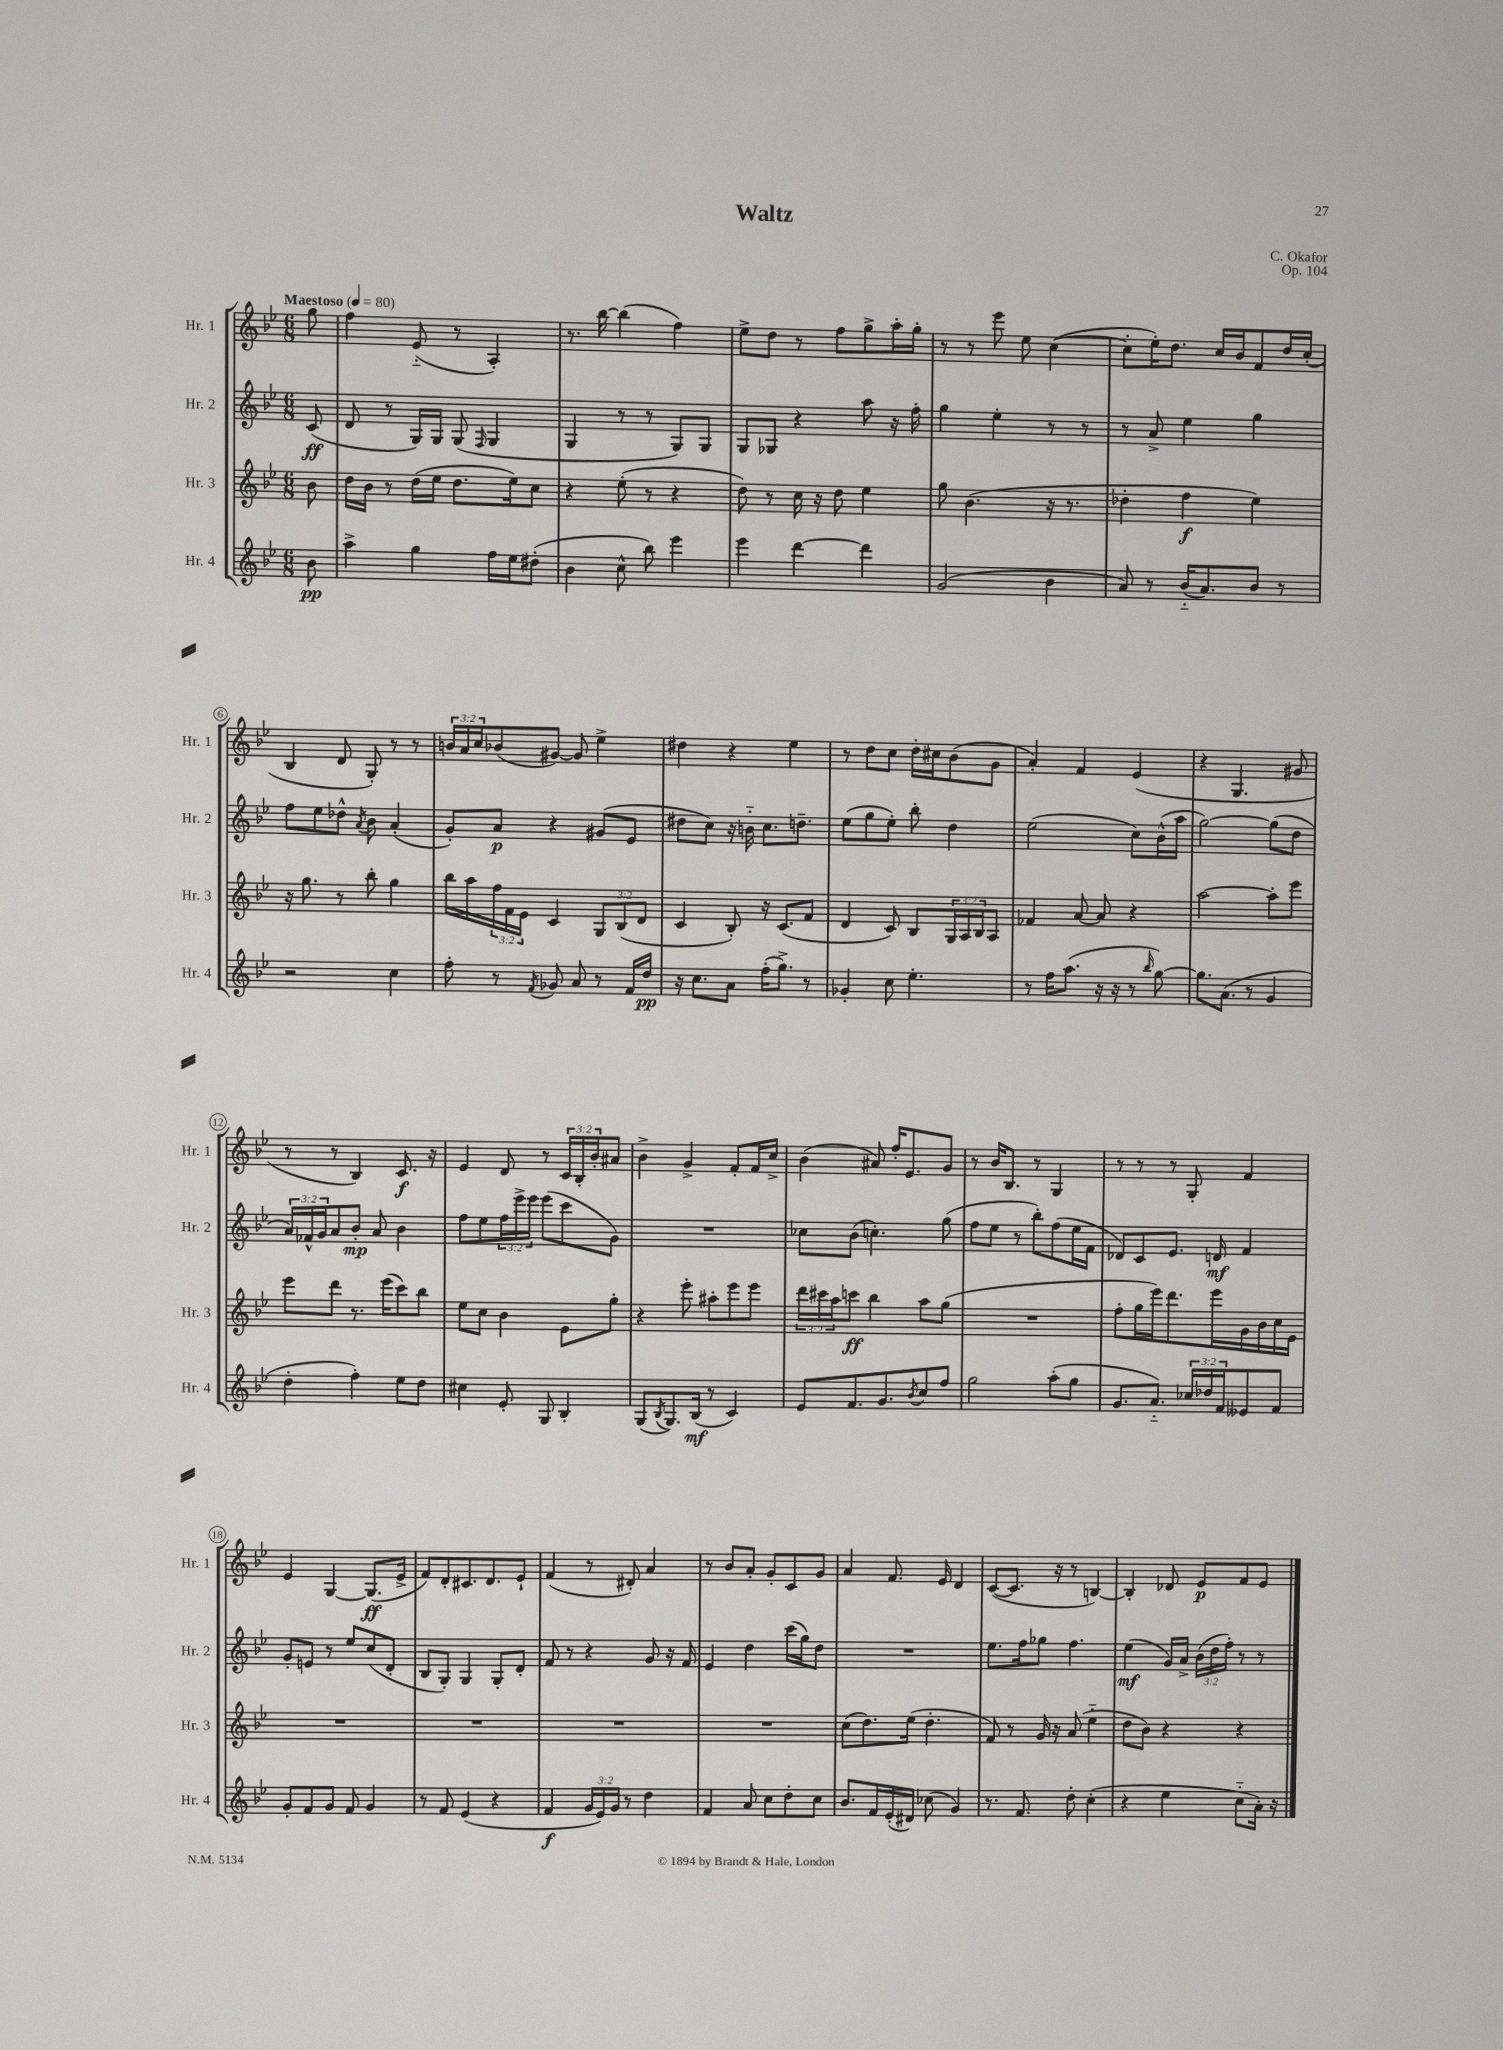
\header { title = "Waltz" composer = "C. Okafor" opus = "Op. 104" }
<<
\new StaffGroup <<
\new Staff = "s0" \with { instrumentName = "Hr. 1" shortInstrumentName = "Hr. 1" } {
    \clef treble \key bes \major \numericTimeSignature \time 6/8 \override Staff.TupletNumber.text = #tuplet-number::calc-fraction-text \partial 8 \tempo "Maestoso" 4 = 80
    g''8 |
    f''4 ees'8-_( r8 a4-.) |
    r8. bes''16~ bes''4( f''4) |
    ees''8-> d''8 r8 f''8 g''8-> a''16-. g''16-. |
    r8 r8 ees'''8 ees''8 c''4~( |
    c''8-. ees''16-.) d''8. c''16 bes'16 f'8 d''16 c''16-.( |
    bes4 d'8 g8-.) r8 r8 |
    \tuplet 3/2 { b'16 a'16 c''16 } bes'8( gis'8~) gis'8 ees''4-> |
    dis''4 r4 ees''4 |
    r8 d''8 c''8 d''16-. cis''16 bes'8( g'8 |
    a'4-.) f'4 ees'4( |
    r4 g4. gis'8 |
    r8 r8 bes4) c'8.\f r16 |
    ees'4 d'8 r8 \tuplet 3/2 { c'16 bes16-. bes'16-. } ais'8 |
    bes'4-> g'4-> f'8-. f'16 c''16-> |
    bes'4( ais'8) f''16-. ees'8. g'8 |
    r8 bes'16 bes8. r8 g4 |
    r8 r8 r8 g8-. f'4 |
    ees'4 g4~ g8.\ff( ees'16-> |
    f'8) d'8-. cis'8. d'8. ees'8-! |
    f'4( r8 dis'8-.) a'4 |
    r8 bes'8 a'8-. g'8-. c'8 g'8 |
    a'4 f'8. ees'16 d'4 |
    c'8~( c'8. r16 r8 b4~) |
    b4-. des'8 ees'8\p f'8 ees'8 \bar "|." |
}
\new Staff = "s1" \with { instrumentName = "Hr. 2" shortInstrumentName = "Hr. 2" } {
    \clef treble \key bes \major \numericTimeSignature \time 6/8 \override Staff.TupletNumber.text = #tuplet-number::calc-fraction-text \partial 8
    c'8\ff( |
    d'8 r8 g16) g16 g8( \grace { f16 } g4 |
    g4 r8 r8 g8) g8 |
    g8 ges8 r4 a''8 r16 f''16-. |
    g''4 ees''4-. r8 r8 |
    r8 a'8-> ees''4 g''4 |
    f''8 ees''8 des''8-^ \acciaccatura { a'8 } bes'8 a'4-.( |
    g'8-.) a'8\p r4 gis'8( ees'8 |
    dis''8 c''8) r16 b'16-_ c''8. d''8.-- |
    ees''8( g''8 ees''8-.) bes''8-. d''4 |
    ees''2( c''8) bes'16-^( a''16 |
    g''2~) g''8( d''8 |
    \tuplet 3/2 { a'16) fes'16-^ g'16 } a'8 bes'8-.\mp a'8 bes'4 |
    f''8 ees''8 \tuplet 3/2 { f''16 ees'''16-> ees'''16 } ees'''8( c'''8 g'8) |
    R2. |
    ces''8 bes'8( c''4.-.) g''8( |
    f''8 ees''8 r8 bes''8-.) f''8( ees''16 f'16 |
    des'8) c'8 ees'8. d'16\mf f'4 |
    g'8-. e'8 r8 ees''8 c''8( d'8-. |
    bes8 g8-.) g4 g8-. d'8-. |
    f'8 r8 r4 g'8 r16 f'16 |
    ees'4 d''4 c'''16( g''16) d''8 |
    R2. |
    ees''8. f''16 ges''8 f''4. |
    ees''4\mf( g'16) a'16-> \tuplet 3/2 { bes'16( d''16 f''16-.) } r8 r8 \bar "|." |
}
\new Staff = "s2" \with { instrumentName = "Hr. 3" shortInstrumentName = "Hr. 3" } {
    \clef treble \key bes \major \numericTimeSignature \time 6/8 \override Staff.TupletNumber.text = #tuplet-number::calc-fraction-text \partial 8
    bes'8 |
    d''16 bes'16 r8 d''16( ees''16 d''8. ees''16) c''8 |
    r4 ees''8-.( r8 r4 |
    d''8) r8 c''16 r16 d''8 ees''4 |
    g''8 bes'4.( r16 r8. |
    des''4-. f''4\f ees''4) |
    r16 g''8. r8 bes''8-. g''4 |
    bes''16 a''16 \tuplet 3/2 { f''16 f'16 ees'16 } c'4 \tuplet 3/2 { g8 bes8( d'8 } |
    c'4 bes8-.) r16 c'8.( f'8 |
    d'4 c'8) bes8 \tuplet 3/2 { g16 a16 bes16 } a8 |
    fes'4 a'8~ a'8 r4 |
    a''2~ a''8-. ees'''8 |
    ees'''8 d'''8 r8. ees'''16( c'''8) bes''8 |
    ees''8 c''8 bes'4 ees'8 g''8-. |
    r4 ees'''8-. ais''8-. ees'''8 ees'''8 |
    \tuplet 3/2 { d'''16 cis'''16 a''16 } c'''8\ff bes''4 a''8 g''8( |
    R2. |
    f''8-. g''16 ees'''16) d'''8. ees'''16 g'16 bes'16 c''16 ees'16 |
    R2. |
    R2. |
    R2. |
    R2. |
    c''8( d''8.) ees''16( d''4.-. |
    f'8) r8 g'16 r16 a'8( ees''4-_ |
    d''8 bes'8) r4 r4 \bar "|." |
}
\new Staff = "s3" \with { instrumentName = "Hr. 4" shortInstrumentName = "Hr. 4" } {
    \clef treble \key bes \major \numericTimeSignature \time 6/8 \override Staff.TupletNumber.text = #tuplet-number::calc-fraction-text \partial 8
    bes'8\pp |
    a''4-> g''4 f''16 ees''16 dis''8-.( |
    bes'4 c''8-^ bes''8) ees'''4 |
    ees'''4 d'''4~ d'''4 |
    g'2( bes'4 |
    a'8) r8 bes'16-_( a'8.) bes'8 r8 |
    r2 c''4 |
    f''8-. r8 \acciaccatura { f'8 } ges'8 a'8 r8 f'16 d''16\pp |
    r16 c''8. a'8 f''16-.( g''8.->) r8 |
    ges'4-. c''8 ees''4.-. |
    r8 f''16 a''8.( r16 r16 r8 \grace { bes''16 } g''8~) |
    g''8. a'8.( r8 g'4 |
    d''4-. f''4-.) ees''8 d''8 |
    cis''4 ees'8-. g8 bes4-. |
    g8( \acciaccatura { bes8 } g8.) bes16\mf( r8 c'4) |
    ees'8 f'8. g'8. \acciaccatura { bes'8 } c''8 f''8 |
    g''2 a''8-.( g''8 |
    g'8. a'8.-_) \tuplet 3/2 { ces''16 des''16 f'16 } eeses'8 f'8 |
    g'8-. f'8 g'8 f'8 g'4 |
    r8 f'8 ees'4( r4 |
    f'4\f \tuplet 3/2 { g'16 ees'16) g'16 } r8 d''4 |
    f'4 a'8 c''8 d''8-. c''8 |
    bes'8. f'16 ees'16-.( dis'16) ces''8( g'4) |
    r8. f'8. d''8-. c''4-.( |
    r4 ees''4 c''8-_ a'16-.) r16 \bar "|." |
}
>>
>>
\layout { \context { \Score \override BarNumber.stencil = #(make-stencil-circler 0.1 0.3 ly:text-interface::print) } }
